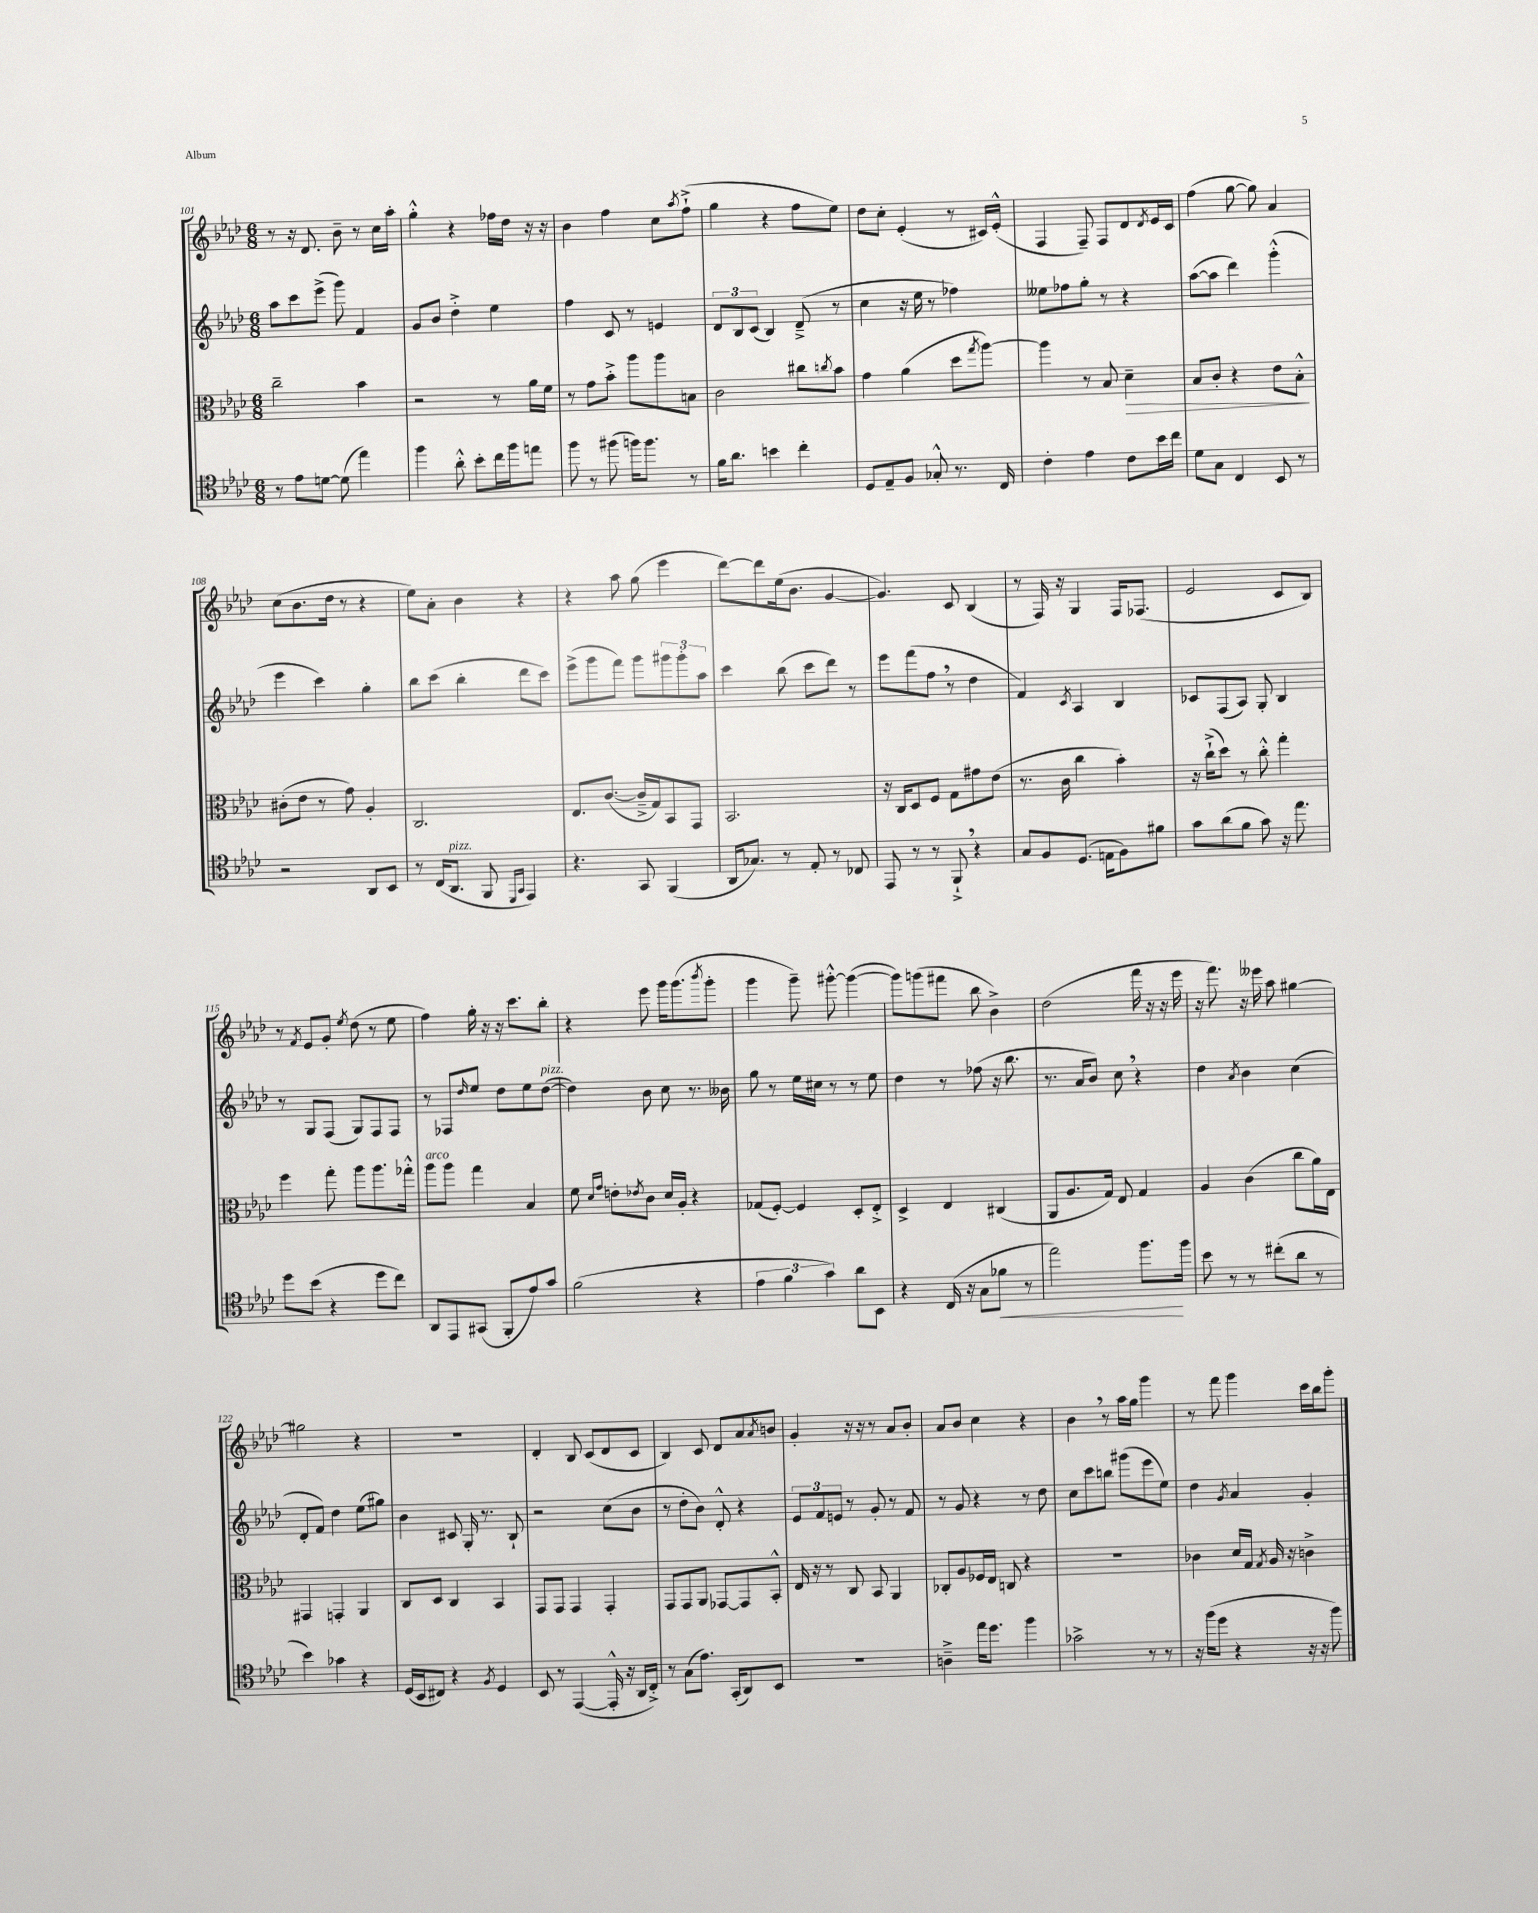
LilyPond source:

<<
\new StaffGroup <<
\new Staff = "s0" {
    \clef treble \key aes \major \numericTimeSignature \time 6/8
    r8 r16 des'8. bes'8-- r8 c''16 aes''16-. |
    g''4-.-^ r4 fes''16 des''16 r16 r16 |
    bes'4 f''4 c''8 \acciaccatura { aes''8 } f''8-!->( |
    g''4 r4 f''8 ees''8) |
    des''8 c''8-. ees'4-.( r8 cis'16) ees'16-.-^( |
    f4 f8--) f8 des'8 \acciaccatura { des'8 } ees'16 c'16 |
    f''4( g''8~ g''8) aes'4 |
    c''8( bes'8. des''16 r8 r4 |
    ees''8) aes'8-. bes'4 r4 |
    r4 aes''8 g''8( ees'''4 |
    des'''8~) des'''8 ees''16( bes'8. g'4~ |
    g'4.) c'8 bes4( |
    r8 f16) r16 g4 f16 fes8.( |
    ees'2 c'8 bes8) |
    r8 \acciaccatura { f'8 } ees'8 g'8-. \acciaccatura { ees''8 } des''8( r8 ees''8 |
    f''4) g''16-. r16 r16 c'''8. bes''8-. |
    r4 ees'''8 g'''16 g'''8.( \acciaccatura { bes'''8 } g'''8-. |
    g'''4 g'''8--) gis'''8~-.-^ gis'''4~( |
    gis'''8) g'''8( fis'''8 bes''8 bes'4->) |
    des''2( f'''16 r16 r16 ees'''16 |
    r16 f'''8.) r16 eeses'''16 aes''8 gis''4~ |
    gis''2 r4 |
    r2. |
    des'4-. bes8 c'8( des'8 c'8 |
    bes4) c'8 des'8 aes'8 \acciaccatura { aes'8 } b'8 |
    g'4-. r16 r16 r8 aes'8 bes'8-. |
    aes'8 bes'8 c''4 r4 |
    bes'4 \breathe r8 aes''16 g''16 g'''4 |
    r8 f'''8 g'''4 c'''16 bes''16 g'''8-. \bar "|." |
}
\new Staff = "s1" {
    \clef treble \key aes \major \numericTimeSignature \time 6/8
    aes''8 c'''8 ees'''8->( g'''8) f'4 |
    g'8 bes'8 des''4-.-> ees''4 |
    f''4 c'8 r8 e'4 |
    \tuplet 3/2 { des'8 bes8 c'8( } bes4) des'8--->( r8 |
    c''4 r16 ees''16 r8 fes''4) |
    eeses''8 fes''8 g''8-. r8 r4 |
    aes''8~( aes''8 des'''4) g'''4-.-^( |
    ees'''4 c'''4) g''4-. |
    bes''8 c'''8( bes''4-. des'''8 c'''8) |
    ees'''8->( g'''8 f'''8) g'''8 \tuplet 3/2 { gis'''8 gis'''8-. aes''8 } |
    c'''4 bes''8( c'''8 des'''8) r8 |
    ees'''8 f'''8( f''8 \breathe r8 des''4 |
    f'4) \acciaccatura { c'8 } aes4 bes4 |
    ces'8 f8( aes8) g8-. bes4 |
    r8 g8 f8( g8) f8 f8 |
    r8 fes8 \grace { des''16 } ees''8 des''8 ees''8 des''8~^\markup { \italic "pizz." }( |
    des''4) bes'8 c''8 r8. beses'16 |
    g''8 r8 ees''16 cis''16 r8 r8 ees''8 |
    des''4 r8 fes''8( r16 bes''8. |
    r8. aes'16 bes'8) c''8 \breathe r4 |
    des''4 \acciaccatura { aes'8 } bes'4 c''4( |
    des'8-. f'8) des''4 ees''8( gis''8) |
    bes'4 cis'8 g16-. r8. bes8-! |
    r2 c''8( bes'8 |
    r8 des''8-. bes'8) des'8-.-^ r4 |
    \tuplet 3/2 { ees'8 f'8 e'8 } r8 g'8-. r8 f'8 |
    r8 g'8 r4 r8 des''8 |
    c''8 c'''8 b''8 gis'''8( ees'''8 ees''8) |
    des''4 \acciaccatura { g'8 } aes'4 g'4-. \bar "|." |
}
\new Staff = "s2" {
    \clef alto \key aes \major \numericTimeSignature \time 6/8
    c''2-- bes'4 |
    r2 r8 aes'16 f'16 |
    r8 g'8 bes'8-.-> aes''8 aes''8 b8 |
    c'2 cis''8 \acciaccatura { c''8 } bes'8 |
    g'4 aes'4( des''8 \acciaccatura { g''8 } aes''8~) |
    aes''4 r8 bes8 des'4--\> |
    bes8 c'8-. r4 ees'8 bes8-.-^\! |
    cis'8-.( ees'8 r8 g'8) aes4-. |
    c2. |
    ees8. c'8.~( c'16---> g16) bes,8 g,8 |
    bes,2. |
    r16 c16 des8 f8 g8 gis'8 ees'8( |
    r8. c'16 c''4 bes'4-.) |
    r16 c''16-!->( des''8) r8 c''8-.-^ g''4-. |
    f''4 g''8-. aes''8 aes''8. ges''16-.-^ |
    aes''8^\markup { \italic "arco" } aes''8 g''4 bes4 |
    f'8 \grace { des'16 g'16 } e'8-. \acciaccatura { ees'8 } c'8 des'16 aes16-. r4 |
    ges8( f8~-.) f4 des8-. ees8-.-> |
    des4-> ees4 cis4( |
    aes,8 aes8. g16) ees8 g4 |
    aes4 c'4( c''8 aes'16) ees16 |
    gis,4 g,4-. aes,4 |
    c8 des8 c4 bes,4 |
    g,8 g,8 g,4 g,4-. |
    g,8 g,8 aes,8 ges,8~ ges,8 bes,8-.-^ |
    ees16 r16 r8 c8 bes,8 aes,4 |
    ces8-. aes8 fes16 ees16 c8 r4 |
    R2. |
    ces'4 des'16 g16 \acciaccatura { g8 } aes16 r16 c'4-> \bar "|." |
}
\new Staff = "s3" {
    \clef tenor \key aes \major \numericTimeSignature \time 6/8
    r8 ees'8 d'8~ d'8( ees''4) |
    f''4 aes'8-.-^ bes'8-. c''16 f''16 e''8 |
    f''8 r8 fis''8( f''16) f''8. r8 |
    f'16 aes'8. b'4 c''4-. |
    des8 ees8-- f8 ges8-.-^ r8. c16 |
    c'4-. ees'4 c'8 bes'16 c''16 |
    des'8 g8 c4 bes,8 r8 |
    r2 aes,8 bes,8 |
    r8 c16( aes,8.^\markup { \italic "pizz." } f,8 \grace { des,16 g,16 } ees,4) |
    r4. g,8 f,4( |
    aes,16 ges8.) r8 ees8-. r8 ces8 |
    ees,8 r8 r8 f,8-!-> \breathe r4 |
    g8 f8 des8.( e16 f8) fis'8 |
    g'8 aes'8( f'8 g'8) r16 ees''8. |
    des''8 bes'8( r4 des''8 c''8) |
    aes,8 ees,8 gis,8( f,8-. ees'8) g'8 |
    f'2( r4 |
    \tuplet 3/2 { ees'4 f'4 g'4) } aes'8 bes,8 |
    r4 c16( r16 g8 fes'8\< r8 |
    ees''2) f''8.\! f''16 |
    bes'8 r8 r8 cis''8-.( aes'8 r8 |
    bes'4) ges'4 r4 |
    des16( bes,16 cis8) r4 \acciaccatura { f8 } des4 |
    bes,8 r8 ees,4~( ees,16-.-^ r16 aes,16 c16-.->) |
    r8 g8( ees'8.) g,16-.( aes,8) bes,8 |
    R2. |
    a4---> ees''16 des''8. f''4 |
    ges'2-> r8 r8 |
    r16 f''16( des''8 r4 r16 r16 f''8) \bar "|." |
}
>>
>>
\layout { \context { \Score currentBarNumber = #101 } }
